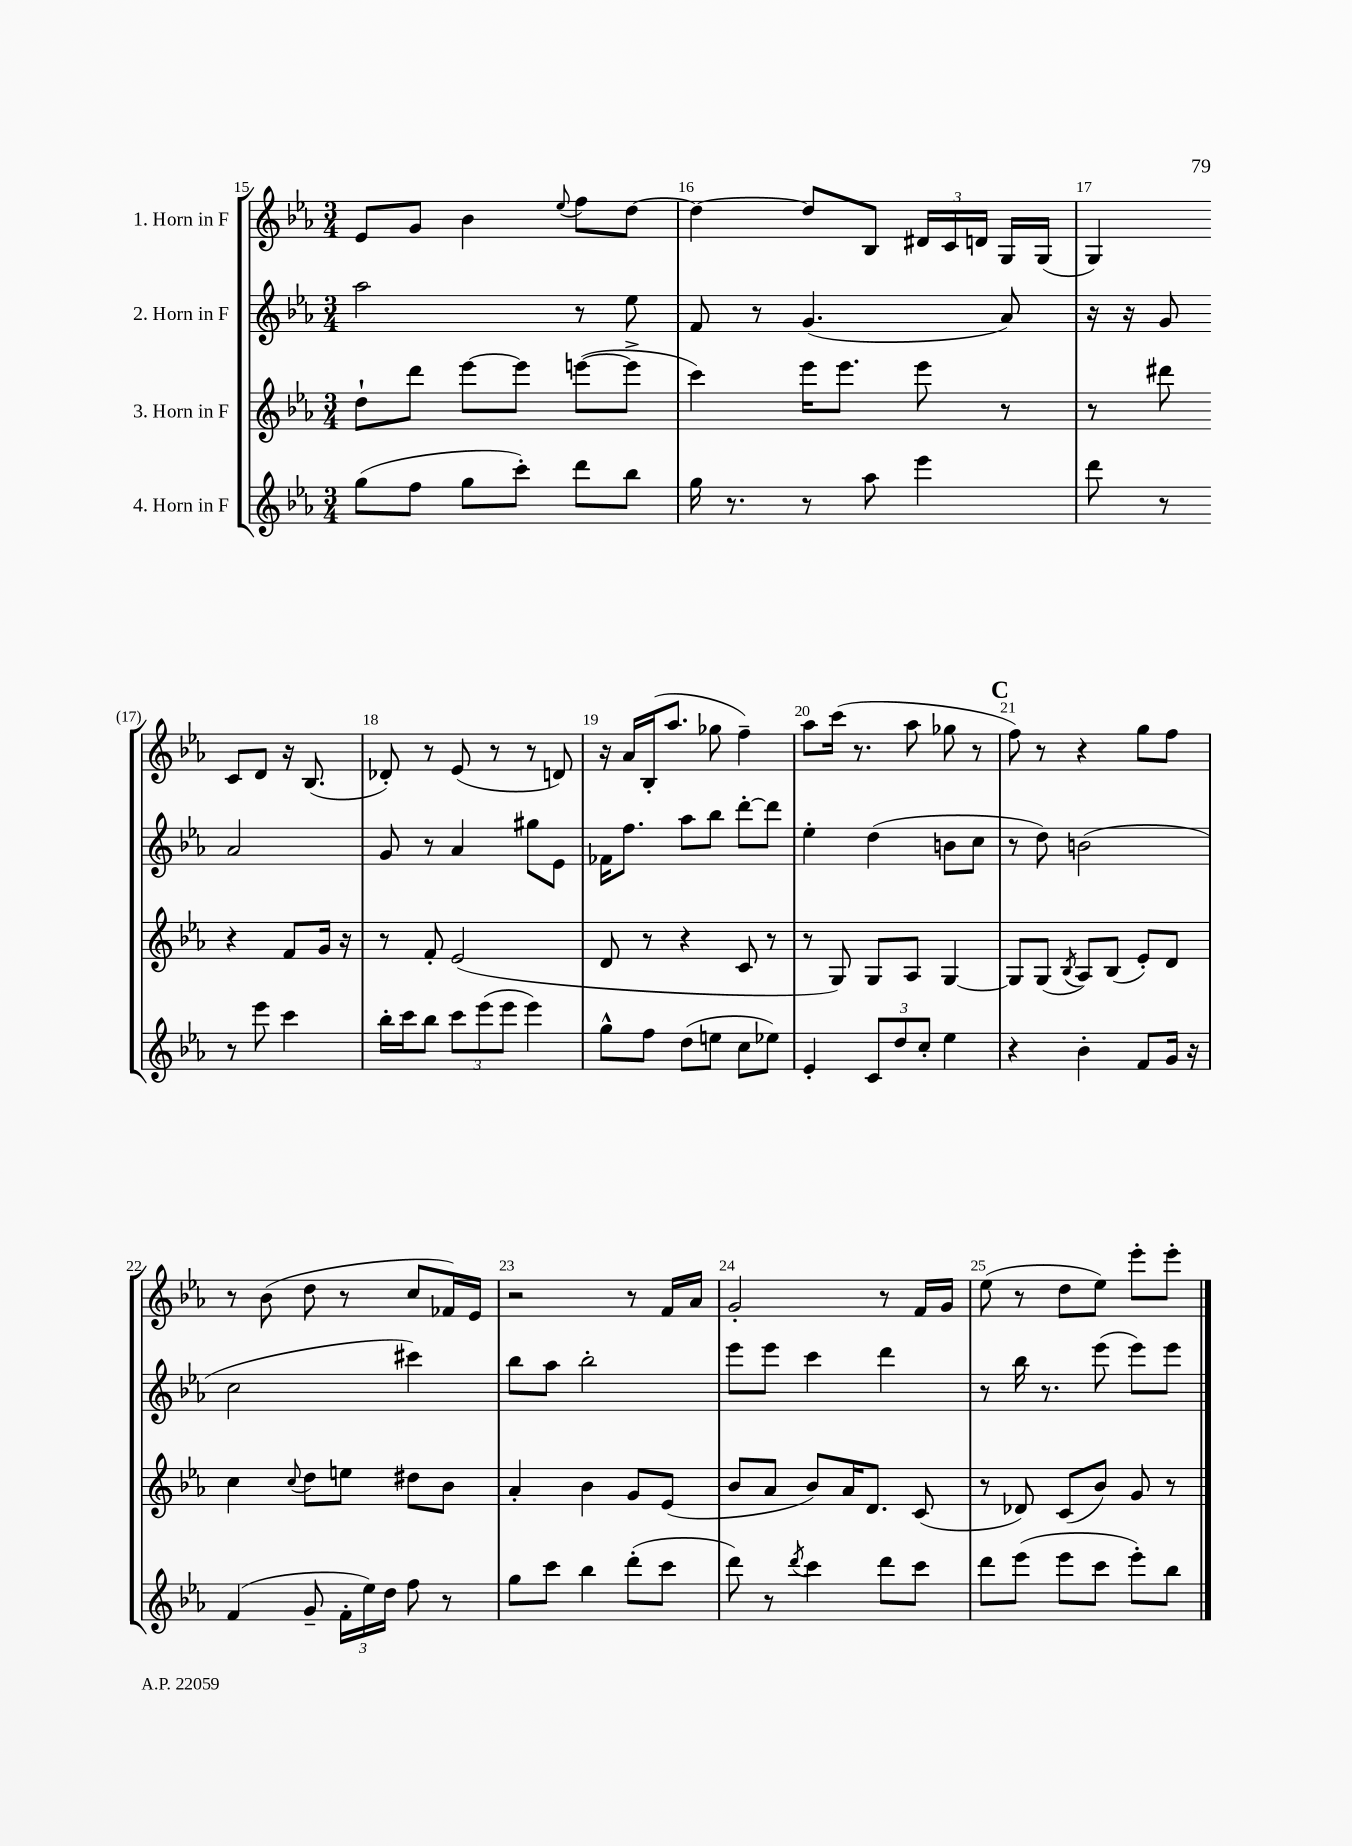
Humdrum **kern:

**kern	**kern	**kern	**kern
*staff4	*staff3	*staff2	*staff1
*clefG2	*clefG2	*clefG2	*clefG2
*k[b-e-a-]	*k[b-e-a-]	*k[b-e-a-]	*k[b-e-a-]
*M3/4	*M3/4	*M3/4	*M3/4
(8gg\L	8dd`\L	2aa-\	8e-/L
8ff\J	8ddd\J	.	8g/J
8gg\L	[8eee-\L	.	4b-\
8ccc'\J)	8eee-\]J	.	.
.	.	.	8qqee-/
8ddd\L	([8eee\L	8r	8ff\L
8bb-\J	8eee^\]J	8ee-\	[8dd\J
=	=	=	=
16gg\	4ccc\)	8f/	4dd\_
8.r	.	.	.
.	.	8r	.
8r	16eee-\LK	(4.g/	8dd/]L
.	8.eee-\J	.	.
8aa-\	.	.	8B-/J
4eee-\	8eee-\	.	24d#/LL
.	.	.	24c/
.	.	.	24d/JJ
.	8r	8a-/)	16G/LL
.	.	.	(16G/JJ
=	=	=	=
8ddd\	8r	16r	4G/)
.	.	16r	.
8r	8ddd#\	8g/	.
8r	4r	2a-/	8c/L
8eee-\	.	.	8d/J
4ccc\	8f/L	.	16r
.	.	.	(8.B-/
.	16g/Jk	.	.
.	16r	.	.
=	=	=	=
16bb-'\LL	8r	8g/	8d-'/)
16ccc\J	.	.	.
8bb-\J	8f'/	8r	8r
12ccc\L	(2e-/	4a-/	(8e-/
(12eee-\	.	.	.
.	.	.	8r
12eee-\J	.	.	.
4eee-\)	.	8gg#\L	8r
.	.	8e-\J	8d/)
=	=	=	=
8gg^^\L	8d/	16f-\LK	16r
.	.	8.ff\J	16a-/LL
8ff\J	8r	.	(16B-'/J
.	.	.	8.aa-/J
(8dd\L	4r	8aa-\L	.
8ee\J	.	8bb-\J	8gg-\
8cc\L	8c/	[8ddd'\L	4ff~\)
8ee-\J)	8r	8ddd\]J	.
=	=	=	=
4e-'/	8r	4ee-'\	8aa-\L
.	8G/)	.	(16ccc\Jk
.	.	.	8.r
12c/L	8G/L	(4dd\	.
12dd/	.	.	.
.	8A-/J	.	8aa-\
12cc'/J	.	.	.
4ee-\	[4G/	8b\L	8gg-\
.	.	8cc\J	8r
=	=	=	=
4r	8G/]L	8r	8ff\)
.	(8G/J	8dd\)	8r
.	8qB-/	.	.
4b-'\	8A-/L)	(2b\	4r
.	(8B-/J	.	.
8f/L	8e-'/L)	.	8gg\L
16g/Jk	8d/J	.	8ff\J
16r	.	.	.
=	=	=	=
(4f/	4cc\	2cc\	8r
.	.	.	(8b-\
.	8qqcc/	.	.
8g~/	8dd\L	.	8dd\
24f'\LL	8ee\J	.	8r
24ee-\)	.	.	.
24dd\JJ	.	.	.
8ff\	8dd#\L	4ccc#\)	8cc/L
8r	8b-\J	.	16f-/L)
.	.	.	16e-/JJ
=	=	=	=
8gg\L	4a-'/	8bb-\L	2r
8ccc\J	.	8aa-\J	.
4bb-\	4b-\	2bb-'\	.
(8ddd'\L	8g/L	.	8r
8ccc\J	(8e-/J	.	16f/LL
.	.	.	16a-/JJ
=	=	=	=
8ddd\)	8b-/L	8eee-\L	2g'/
8r	8a-/J	8eee-\J	.
8qddd/	.	.	.
4ccc\	8b-/L)	4ccc\	.
.	16a-/K	.	.
.	8.d/J	.	.
8ddd\L	.	4ddd\	8r
8ccc\J	(8c/	.	16f/LL
.	.	.	16g/JJ
=	=	=	=
8ddd\L	8r	8r	(8ee-\
(8eee-\J	8d-/)	16bb-\	8r
.	.	8.r	.
8eee-\L	(8c/L	.	8dd\L
8ccc\J	8b-/J)	(8eee-\	8ee-\J)
8eee-'\L)	8g/	8eee-\L)	8eee-'\L
8bb-\J	8r	8eee-\J	8eee-'\J
==	==	==	==
*-	*-	*-	*-
